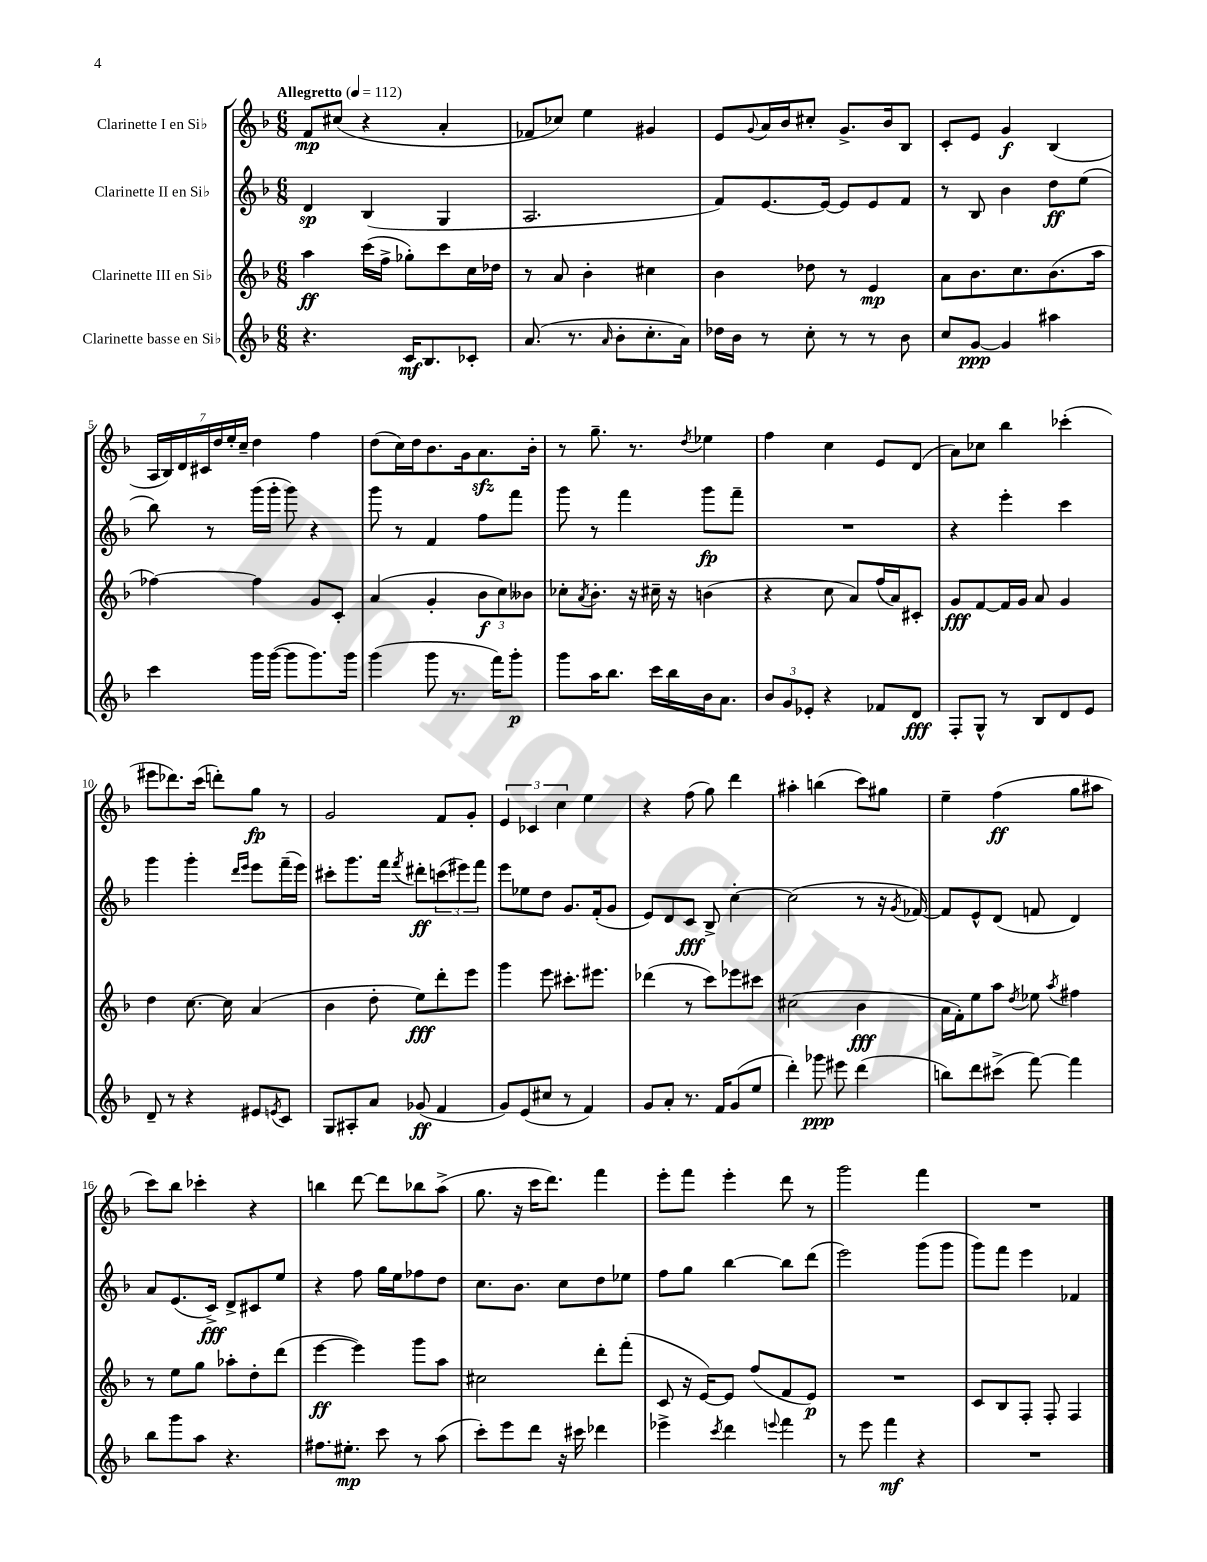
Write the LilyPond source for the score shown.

<<
\new StaffGroup <<
\new Staff = "s0" \with { instrumentName = "Clarinette I en Sib" } {
    \clef treble \key f \major \numericTimeSignature \time 6/8 \tempo "Allegretto" 4 = 112
    f'8\mp cis''8( r4 a'4-. |
    fes'8 ces''8) e''4 gis'4 |
    e'8 \appoggiatura { g'8 } a'16 bes'16 cis''8-. g'8.-> bes'16 bes8 |
    c'8-. e'8 g'4\f bes4( |
    \tuplet 7/4 { a16 bes16) d'16 cis'16 d''16 e''16-. c''16-- } d''4 f''4 |
    d''8( c''16) d''16 bes'8. g'16 a'8.\sfz bes'16-. |
    r8 g''8.-- r8. \acciaccatura { d''8 } ees''4 |
    f''4 c''4 e'8 d'8( |
    a'8) ces''8 bes''4 ces'''4-.( |
    eis'''8 des'''8.) c'''16( d'''8-.) g''8\fp r8 |
    g'2 f'8 g'8-. |
    \tuplet 3/2 { e'4 ces'4 c''4 } e''4 |
    r4 f''8( g''8) d'''4 |
    ais''4-. b''4( c'''8) gis''8 |
    e''4-- f''4\ff( g''8 ais''8 |
    c'''8) bes''8 ces'''4-. r4 |
    b''4 d'''8~ d'''8 bes''8 a''8->( |
    g''8. r16 c'''16 d'''8.) f'''4 |
    e'''8-. f'''8 e'''4-. d'''8 r8 |
    g'''2 f'''4 |
    R2. \bar "|." |
}
\new Staff = "s1" \with { instrumentName = "Clarinette II en Sib" } {
    \clef treble \key f \major \numericTimeSignature \time 6/8
    d'4\sp bes4( g4 |
    a2. |
    f'8) e'8.~ e'16~ e'8 e'8 f'8 |
    r8 bes8 bes'4 d''8\ff e''8( |
    bes''8) r8 g'''16( g'''16-. g'''8) r4 |
    g'''8 r8 f'4 f''8 f'''8 |
    g'''8 r8 f'''4 g'''8\fp f'''8-- |
    R2. |
    r4 e'''4-. c'''4 |
    g'''4 g'''4-. \grace { d'''16 e'''16 } e'''8 f'''16--( e'''16) |
    cis'''8-. g'''8. f'''16 \acciaccatura { f'''8 } dis'''8-.\ff \tuplet 3/2 { c'''8( eis'''8) f'''8 } |
    e'''8 ees''8 d''8 g'8. f'16-.( g'8 |
    e'8) d'8 c'8\fff bes8-> c''4~-. |
    c''2( r8 r16 \acciaccatura { g'8 } fes'16~) |
    fes'8 e'8-^ d'8( f'8 d'4) |
    a'8 e'8.( c'16->\fff) d'8-> cis'8 e''8 |
    r4 f''8 g''16 e''16 fes''8 d''8 |
    c''8. bes'8. c''8 d''8 ees''8 |
    f''8 g''8 bes''4~ bes''8 d'''8( |
    e'''2) g'''8( g'''8 |
    g'''8) f'''8 e'''4 fes'4 \bar "|." |
}
\new Staff = "s2" \with { instrumentName = "Clarinette III en Sib" } {
    \clef treble \key f \major \numericTimeSignature \time 6/8
    a''4\ff c'''16( f''16-> ges''8-.) c'''8 c''16 des''16 |
    r8 a'8 bes'4-. cis''4 |
    bes'4 des''8 r8 e'4\mp |
    a'8 bes'8. c''8. bes'8.( a''16 |
    fes''4~) fes''4 g'8 c'8-. |
    a'4( g'4-. \tuplet 3/2 { bes'8\f c''8) beses'8 } |
    ces''8-. \acciaccatura { a'8 } bes'8.-. r16 cis''16-- r16 b'4( |
    r4 c''8 a'8) f''16( a'16) cis'8-. |
    g'8\fff f'8~ f'16 g'16 a'8 g'4 |
    d''4 c''8.~ c''16 a'4( |
    bes'4 d''8-. e''8\fff) d'''8-. e'''8 |
    g'''4 e'''8 cis'''8.-. eis'''8. |
    des'''4( r8 c'''8) ees'''8 cis'''8 |
    cis''2( bes'4\fff |
    a'16 f'16-.) e''8 a''8 \acciaccatura { d''8 } ees''8 \acciaccatura { a''8 } fis''4 |
    r8 e''8 g''8 aes''8-. d''8-. d'''8( |
    e'''4~\ff e'''4) g'''8 a''8 |
    cis''2 d'''8-. f'''8-.( |
    c'8 r16 e'16~) e'8 f''8( f'8 e'8\p) |
    R2. |
    c'8 bes8 f8-. f8-. f4 \bar "|." |
}
\new Staff = "s3" \with { instrumentName = "Clarinette basse en Sib" } {
    \clef treble \key f \major \numericTimeSignature \time 6/8
    r4. c'16\mf bes8. ces'8-. |
    a'8.( r8. \grace { a'16 } bes'8-. c''8.-. a'16) |
    des''16 bes'16 r8 c''8-. r8 r8 bes'8 |
    c''8 g'8~\ppp g'4 ais''4 |
    c'''4 g'''16 g'''16~( g'''8 g'''8.) g'''16 |
    g'''4( g'''8 r8. f'''16) g'''8-.\p |
    g'''8 a''16 bes''8. c'''16 bes''16 bes'16 a'8. |
    \tuplet 3/2 { bes'8 g'8 ees'8-. } r4 fes'8 d'8\fff |
    f8-. g8-^ r8 bes8 d'8 e'8 |
    d'8-- r8 r4 eis'8 \acciaccatura { e'8 } c'8 |
    g8 ais8-. a'8 ges'8\ff( f'4 |
    g'8) e'8( cis''8 r8 f'4) |
    g'8 a'8-. r8. f'16 g'8( e''8 |
    d'''4-.) ges'''8\ppp eis'''8 d'''4( |
    b''8) d'''8 cis'''8->( f'''8~) f'''4 |
    bes''8 g'''8 a''8 r4. |
    fis''8. eis''8.-.\mp c'''8 r8 a''8( |
    c'''8-.) e'''8 d'''8 r16 cis'''16 des'''4 |
    ees'''4-> \acciaccatura { c'''8 } d'''4 \appoggiatura { e'''8 } f'''4 |
    r8 e'''8 f'''4\mf r4 |
    R2. \bar "|." |
}
>>
>>
